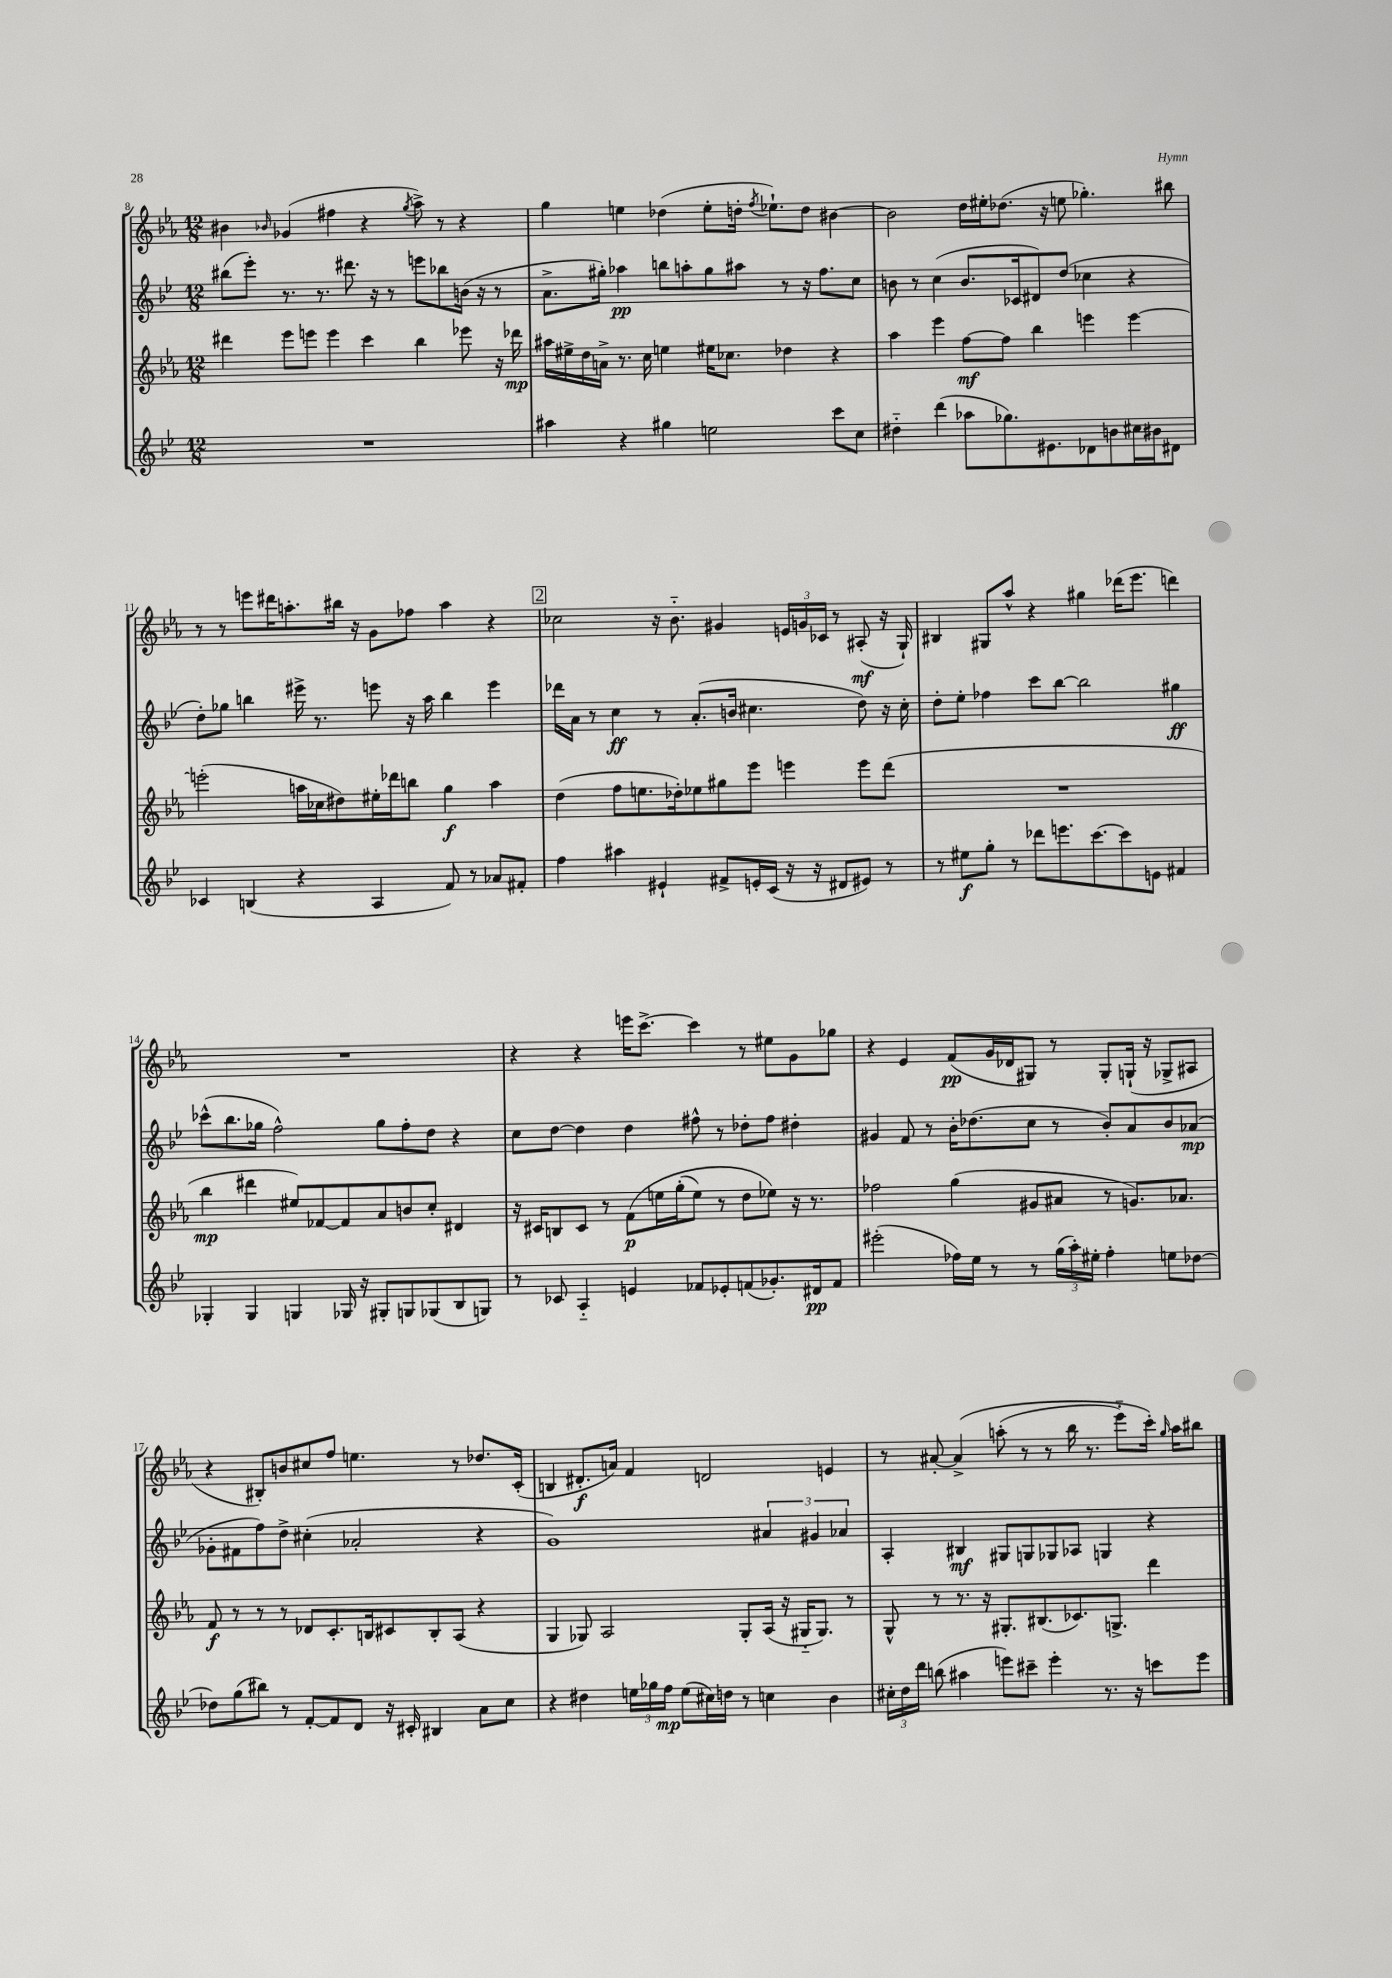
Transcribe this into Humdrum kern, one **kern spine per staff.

**kern	**dynam	**kern	**dynam	**kern	**dynam	**kern	**dynam
*part4	*part4	*part3	*part3	*part2	*part2	*part1	*part1
*staff4	*staff4	*staff3	*staff3	*staff2	*staff2	*staff1	*staff1
*clefG2	*	*clefG2	*	*clefG2	*	*clefG2	*
*k[b-e-]	*	*k[b-e-a-]	*	*k[b-e-]	*	*k[b-e-a-]	*
*M12/8	*	*M12/8	*	*M12/8	*	*M12/8	*
=8	=8	=8	=8	=8	=8	=8	=8
1.r	.	4ddd#X\	.	(8bb#X\L	.	4b#X\	.
.	.	.	.	8eee-'\J)	.	.	.
.	.	.	.	.	.	16qqb-X/	.
.	.	8eee-\L	.	8.r	.	(4g-X/	.
.	.	8eeen\J	.	.	.	.	.
.	.	.	.	8.r	.	.	.
.	.	4eee\	.	.	.	4ff#X\	.
.	.	.	.	8.ddd#X\	.	.	.
.	.	4ccc\	.	.	.	4r	.
.	.	.	.	16r	.	.	.
.	.	.	.	8r	.	.	.
.	.	.	.	.	.	8qgg/	.
.	.	4bb-\	.	8eeen\L	.	8aa-^\)	.
.	.	.	.	8bb-X\	.	8r	.
.	.	8eee-X\	.	(16bn\Jk	.	4r	.
.	.	.	.	16r	.	.	.
.	.	16r	.	8r	.	.	.
.	.	16ddd-X\	mp	.	.	.	.
=9	=9	=9	=9	=9	=9	=9	=9
4aa#X\	.	16aa#X\LL	.	8.a^\L	.	4gg\	.
.	.	16ee#X^\	.	.	.	.	.
.	.	16dd\	.	.	.	.	.
.	.	16an^\JJ	.	16gg#X'\Jk)	.	.	.
4r	.	8.r	.	4aa-X\	pp	4een\	.
.	.	16cc\	.	.	.	.	.
4gg#X\	.	4een\	.	8bbn\L	.	(4dd-X\	.
.	.	.	.	8aan'\	.	.	.
2een\	.	16ee#X\KL	.	8gg#\	.	8ee'\L	.
.	.	8.cc-X\J	.	.	.	.	.
.	.	.	.	8aa#X\J	.	16ddn'\Jk	.
.	.	.	.	.	.	8qff/	.
.	.	.	.	.	.	8.ee-X`\L)	.
.	.	4dd-X\	.	8r	.	.	.
.	.	.	.	16r	.	8dd\J	.
.	.	.	.	8.ff\L	.	.	.
8ccc\L	.	4r	.	.	.	[4b#X\	.
8cc\J	.	.	.	8cc\J	.	.	.
=10	=10	=10	=10	=10	=10	=10	=10
4dd#X\	.	4aa-\	.	8bn\	.	2b#\]	.
.	.	.	.	8r	.	.	.
(4ddd\	.	4eee-\	.	(4cc\	.	.	.
8aa-X\L	.	[8ff\L	mf	8.b/L	.	16dd\LL	.
.	.	.	.	.	.	16ee#X'\J	.
8.gg-X\)	.	8ff\J]	.	.	.	(8.dd-X\J	.
.	.	.	.	16c-X/k	.	.	.
.	.	4bb-\	.	8d#X/)	.	.	.
8.e#X\	.	.	.	.	.	16r	.
.	.	.	.	(8dd/J	.	8een\	.
8d-X\	.	4eeen\	.	4cc-X\	.	4.gg-X'\)	.
8bn\	.	.	.	.	.	.	.
16cc#X\L	.	[4eee\	.	4r	.	.	.
16b#X\J	.	.	.	.	.	.	.
8d#X\J	.	.	.	.	.	8bb#X\	.
!!LO:LB:g=z
=11	=11	=11	=11	=11	=11	=11	=11
4c-X/	.	(2eeen'\]	.	8dd'\L)	.	8r	.
.	.	.	.	8gg-X\J	.	8r	.
(4Bn/	.	.	.	4bbn\	.	8eeen\L	.
.	.	.	.	.	.	16ddd#X\K	.
.	.	.	.	.	.	8.aan'\	.
4r	.	16aan\LL	.	16eee#X^\	.	.	.
.	.	16cc-X\J	.	8.r	.	.	.
.	.	8dd#X\)	.	.	.	16bb#X\Jk	.
.	.	.	.	.	.	16r	.
4A/	.	16ee#X'\L	.	8eeen\	.	8g\L	.
.	.	16ddd-X\J	.	.	.	.	.
.	.	8bbn\J	.	16r	.	8ff-X\J	.
.	.	.	.	16aa\	.	.	.
8f/)	.	4gg\	f	4bb\	.	4aa\	.
8r	.	.	.	.	.	.	.
8a-X/L	.	4aa\	.	4eee\	.	4r	.
8f#X'/J	.	.	.	.	.	.	.
!!LO:REH:place=s1:t=2
=12	=12	=12	=12	=12	=12	=12	=12
4ff\	.	(4dd\	.	16ddd-X\LL	.	2cc-X\	.
.	.	.	.	16a\JJ	.	.	.
.	.	.	.	8r	.	.	.
4aa#X\	.	8ff\L	.	4cc\	ff	.	.
.	.	8.een\	.	.	.	.	.
4e#X`/	.	.	.	8r	.	16r	.
.	.	16dd-X'\k)	.	.	.	8.b-\	.
.	.	8ee-X\	.	(8.a'/L	.	.	.
8f#X^/L	.	8gg#X\	.	.	.	4g#X/	.
.	.	.	.	16bn/Jk	.	.	.
16en'/L	.	8eee-\J	.	4.cc#X\	.	.	.
(16c/JJ	.	.	.	.	.	.	.
16r	.	4eeen\	.	.	.	24en/LL	.
.	.	.	.	.	.	24gn/	.
16r	.	.	.	.	.	.	.
.	.	.	.	.	.	24c-X/JJ	.
8d#X/L	.	.	.	.	.	8r	.
8e#X/J)	.	8eee\L	.	8dd\)	.	(8A#X'/	mf
8r	.	(8ddd\J	.	16r	.	16r	.
.	.	.	.	16cc#'\	.	16G`/)	.
=13	=13	=13	=13	=13	=13	=13	=13
8r	.	1.r	.	8dd'\L	.	4B#X/	.
8ee#X\L	f	.	.	8ee-'\J	.	.	.
8gg'\J	.	.	.	4ff-X\	.	8G#X/L	.
8r	.	.	.	.	.	8aa-^^/J	.
8ddd-X\L	.	.	.	8ccc\L	.	4r	.
8.eeen\	.	.	.	[8bb-\J	.	.	.
.	.	.	.	2bb-\]	.	4gg#X\	.
[8.ccc\	.	.	.	.	.	.	.
8ccc\]	.	.	.	.	.	(16ddd-X\KL	.
.	.	.	.	.	.	8.eee-\J	.
8en\J	.	.	.	.	.	.	.
4f#X/	.	.	.	4gg#X\	ff	4dddn\)	.
!!LO:LB:g=z
=14	=14	=14	=14	=14	=14	=14	=14
4G-X'/	.	4bb-\	mp	(8ccc-X^^\L	.	1.r	.
.	.	.	.	8.bb-\	.	.	.
4G-/	.	4ddd#X\	.	.	.	.	.
.	.	.	.	16gg-X\Jk	.	.	.
.	.	.	.	2ff^^\)	.	.	.
4Gn/	.	8ee#X/L)	.	.	.	.	.
.	.	[8f-X/	.	.	.	.	.
16G-X/	.	8f-/]	.	.	.	.	.
16r	.	.	.	.	.	.	.
8G#X'/L	.	8a-/	.	8gg-\L	.	.	.
8Gn/	.	8bn/	.	8ff'\	.	.	.
(8G-X/	.	8cc'/J	.	8dd\J	.	.	.
8B-/	.	4d#X/	.	4r	.	.	.
8Gn/J)	.	.	.	.	.	.	.
=15	=15	=15	=15	=15	=15	=15	=15
8r	.	16r	.	8cc\L	.	4r	.
.	.	16c#X/KL	.	.	.	.	.
8c-X/	.	8Bn/	.	[8dd\J	.	.	.
4A/	.	8c#/J	.	4dd\]	.	4r	.
.	.	8r	.	.	.	.	.
4en/	.	(8f\L	p	4dd\	.	16eeen\KL	.
.	.	.	.	.	.	[8.ccc^\J	.
.	.	16een\L	.	.	.	.	.
.	.	(16gg'\J	.	.	.	.	.
8f-X/L	.	8ee\J)	.	8ff#X^^\	.	4ccc\]	.
8e-X'/	.	8r	.	8r	.	.	.
(8fn/	.	8dd\L	.	8dd-X'\L	.	8r	.
8.g-X'/)	.	8ee-X\J)	.	8ff#\J	.	8ee#X\L	.
.	.	16r	.	4dd#X'\	.	8g\	.
16d#X/k	pp	8.r	.	.	.	.	.
8f/J	.	.	.	.	.	8gg-X\J	.
=16	=16	=16	=16	=16	=16	=16	=16
(2eee#X'\	.	2ff-X\	.	4g#X/	.	4r	.
.	.	.	.	8f/	.	4e-/	.
.	.	.	.	8r	.	.	.
16ff-X\LL)	.	(4gg\	.	16b-'\KL	.	(8f/L	pp
16ee-\JJ	.	.	.	(8.dd-X\	.	.	.
8r	.	.	.	.	.	16g/L	.
.	.	.	.	.	.	16d-X/J	.
8r	.	8g#X/L	.	8cc\J	.	8G#X/J)	.
(24gg\LL	.	8a#X/J	.	8r	.	8r	.
24aa'\)	.	.	.	.	.	.	.
24ee#X'\JJ	.	.	.	.	.	.	.
4ff-'\	.	8r	.	8b-'/L)	.	8G#'/L	.
.	.	8.gn/L)	.	8a/	.	(16Gn`/Jk	.
.	.	.	.	.	.	16r	.
8een\L	.	.	.	8b-/	.	8G-X^/L	.
.	.	8.a-X/J	.	.	.	.	.
[8dd-X\J	.	.	.	(8a-X/J	mp	8A#X/J	.
!!LO:LB:g=z
=17	=17	=17	=17	=17	=17	=17	=17
8dd-X\L]	.	8f/	f	8g-X'\L	.	4r	.
(8gg\	.	8r	.	8f#X\	.	.	.
8bb#X\J)	.	8r	.	8ff\)	.	8B#X'/L)	.
8r	.	8r	.	8dd^\J	.	8bn/	.
[8f'/L	.	8d-X/L	.	(4cc#X'\	.	8cc#X/	.
8f/]	.	8.c'/	.	.	.	8ff/J	.
8d/J	.	.	.	2a-X'/	.	4.een\	.
.	.	16Bn/k	.	.	.	.	.
16r	.	8c#X/	.	.	.	.	.
16c#X'/	.	.	.	.	.	.	.
4B#X/	.	8B'/	.	.	.	.	.
.	.	(8A-/J	.	.	.	8r	.
8a\L	.	4r	.	4r	.	8.dd-X/L	.
8cc\J	.	.	.	.	.	.	.
.	.	.	.	.	.	(16c'/Jk	.
=18	=18	=18	=18	=18	=18	=18	=18
4r	.	4G/	.	1g)	.	4Bn/	.
4dd#X\	.	8G-X/)	.	.	.	8.d#X'/L	f
.	.	2A-/	.	.	.	.	.
.	.	.	.	.	.	16an/Jk)	.
24een\LL	.	.	.	.	.	4f/	.
24gg-X\	.	.	.	.	.	.	.
24ff\JJ	mp	.	.	.	.	.	.
(8ee\L	.	.	.	.	.	.	.
16cc#X\L)	.	.	.	.	.	2dn/	.
16ddn\JJ	.	.	.	.	.	.	.
8r	.	8G-'/L	.	.	.	.	.
4ccn\	.	(16A-/Jk	.	6a#X/	.	.	.
.	.	16r	.	.	.	.	.
.	.	16G#X/KL	.	.	.	.	.
.	.	.	.	6g#X/	.	.	.
.	.	8.G#/J)	.	.	.	.	.
4b-\	.	.	.	.	.	4en/	.
.	.	.	.	6a-X/	.	.	.
.	.	8r	.	.	.	.	.
=19	=19	=19	=19	=19	=19	=19	=19
24cc#X'\LL	.	8G^^/	.	4A'/	.	8r	.
24dd\	.	.	.	.	.	.	.
24ddd\JJ	.	.	.	.	.	.	.
(8bbn\	.	8r	.	.	.	[8a#X'/	.
4aa#X\	.	8.r	.	4B#X/	mf	(4a#^/]	.
.	.	16r	.	.	.	.	.
8eeen\L)	.	8.G#X'/L	.	8G#X/L	.	(8aan'\	.
8ccc#X~\J	.	.	.	8Gn/	.	8r	.
.	.	(8.B#X/	.	.	.	.	.
4eee'\	.	.	.	8G-X/	.	8r	.
.	.	8.c-X/)	.	8A-X/J	.	16bb-\	.
.	.	.	.	.	.	8.r	.
8.r	.	.	.	4Gn/	.	.	.
.	.	8.Gn^/J	.	.	.	.	.
.	.	.	.	.	.	8eee-\L)	.
16r	.	.	.	.	.	.	.
8cccn\L	.	4ddd\	.	4r	.	16ccc'\Jk)	.
.	.	.	.	.	.	16qqgg/	.
.	.	.	.	.	.	16aa\KL	.
8eee\J	.	.	.	.	.	8bb#X\J	.
==	==	==	==	==	==	==	==
*-	*-	*-	*-	*-	*-	*-	*-
